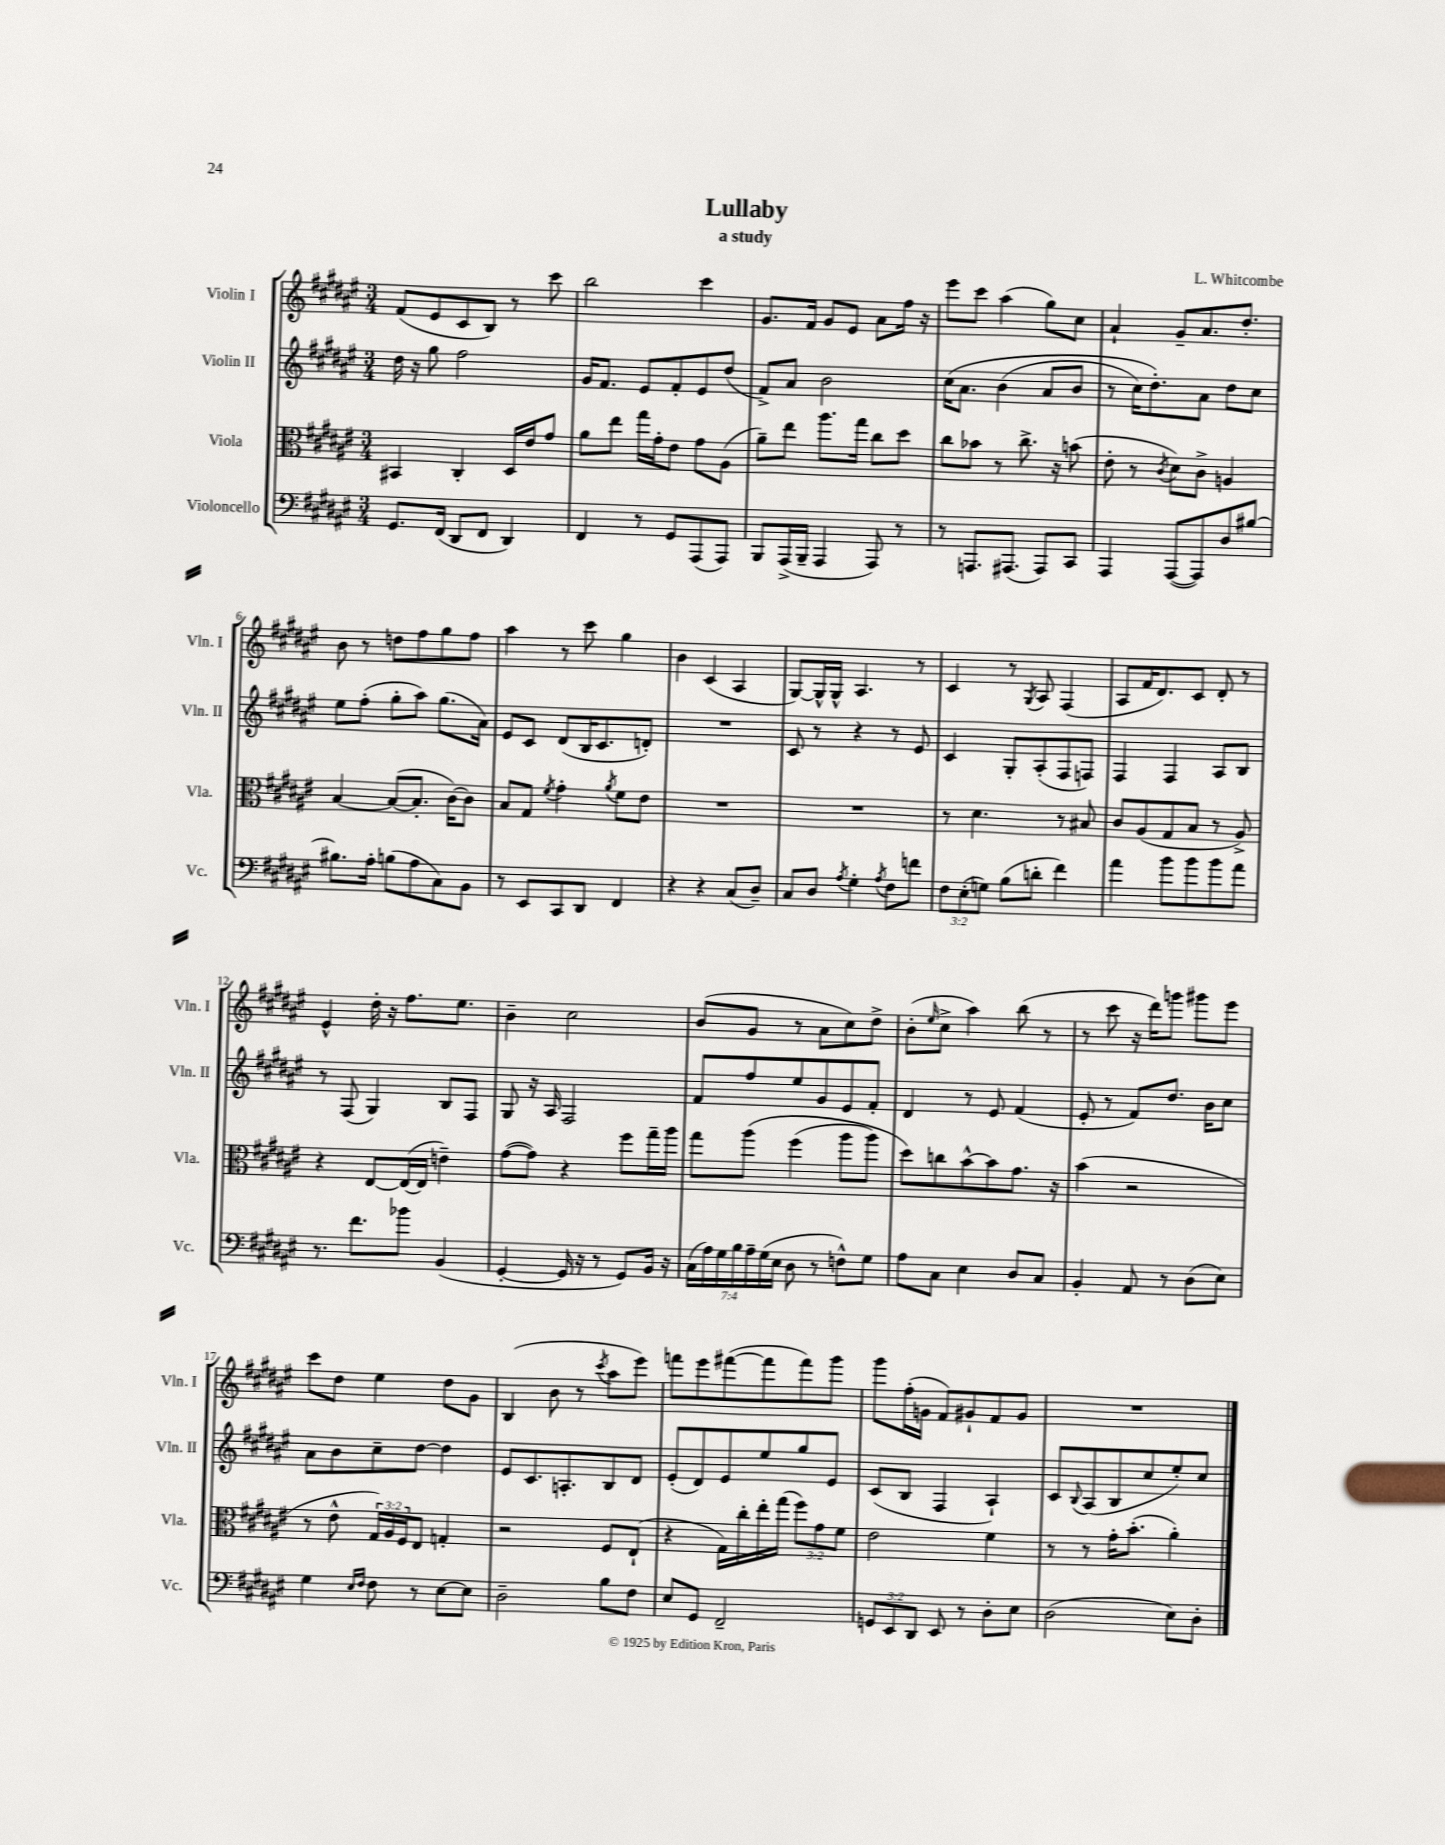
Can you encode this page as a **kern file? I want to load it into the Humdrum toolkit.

**kern	**kern	**kern	**kern
*part4	*part3	*part2	*part1
*staff4	*staff3	*staff2	*staff1
*I"Violoncello	*I"Viola	*I"Violin II	*I"Violin I
*I'Vc.	*I'Vla.	*I'Vln. II	*I'Vln. I
*clefF4	*clefC3	*clefG2	*clefG2
*k[f#c#g#d#a#e#]	*k[f#c#g#d#a#e#]	*k[f#c#g#d#a#e#]	*k[f#c#g#d#a#e#]
*M3/4	*M3/4	*M3/4	*M3/4
=1	=1	=1	=1
8.GG#/L	4BB#X/	16dd#\	(8f#/L
.	.	16r	.
.	.	8gg#\	8e#/
(16FF#/Jk	.	.	.
8DD#/L	4C#'/	2ff#\	8c#/
8FF#/J	.	.	8B/J)
4DD#/)	16D#/LL	.	8r
.	16e#/J	.	.
.	8g#/J	.	8ccc#\
=2	=2	=2	=2
4FF#/	8a#\L	16g#/KL	2bb\
.	.	8.f#/J	.
.	8ee#\J	.	.
8r	16gg#\LL	8e#/L	.
.	16g#'\J	.	.
8GG#/L	8e#\J	8f#'/	.
(8AAA#/	8g#\L	8e#/	4ccc#\
8AAA#/J)	(8A#\J	(8dd#/J	.
=3	=3	=3	=3
8BBB/L	8a#~\L)	8f#^/L)	8.g#/L
(16AAA#^/L	8ee#\J	8a#/J	.
16BBB~/JJ	.	.	16f#/Jk
4AAA#/	8.aa#\L	2b\	8g#/L
.	.	.	8e#/J
.	16gg#\Jk	.	.
8AAA#/)	8cc#\L	.	8a#\L
8r	8dd#\J	.	16ff#\Jk
.	.	.	16r
=4	=4	=4	=4
8r	8cc#\L	(16cc#\KL	8eee#\L
.	.	8.a#\J	.
8.AAAn/L	8b-X\J	.	8ccc#\J
.	8r	(4b\	(4aa#\
(8.AAA#X/J	.	.	.
.	8.cc#^\	.	.
8AAA#/L)	.	8a#/L	8gg#\L)
.	16r	.	.
8CC#/J	(8bn\	8b/J	8cc#\J
=5	=5	=5	=5
4AAA#/	8e#'\	8r	4a#`/
.	8r	16cc#\KL)	.
.	.	8.dd#'\)	.
.	8qc#/	.	.
([8AAA#/L	8d#\L)	.	8g#~/L
8AAA#/])	8c#^\J	8a#\J	8.a#/
8D#/	4An/	8dd#\L	.
.	.	.	8.dd#'/J
[8B#X/J	.	8cc#\J	.
!!LO:LB:g=z
=6	=6	=6	=6
8.B#X\L]	[4B/	8ee#\L	8b\
.	.	(8ff#'\J	8r
16A#'\Jk	.	.	.
(8Bn\L	(8B/L_	8gg#'\L	8ddn\L
8A#\	8.B'/J]	8aa#\J)	8ff#\
8C#\)	.	(8.gg#\L	8gg#\
.	[16c#\KL)	.	.
8BB\J	8c#\J]	.	8ff#\J
.	.	16a#\Jk)	.
=7	=7	=7	=7
8r	8B/L	8e#/L	4aa#\
8EE#/L	8G#/J	8c#/J	.
.	8qf#/	.	.
8CC#/	4g#'\	(8d#/L	8r
8DD#/J	.	16B/K	8ccc#\
.	.	8.c#/	.
.	8qa#/	.	.
4FF#/	8f#\L	.	4gg#\
.	8e#\J	8dn'/J)	.
=8	=8	=8	=8
4r	2.r	2.r	4b\
4r	.	.	(4c#/
(8C#/L	.	.	4A#/
8D#~/J)	.	.	.
=9	=9	=9	=9
8C#/L	2.r	8c#/	[8G#/L)
8D#/J	.	8r	16G#^^/L]
.	.	.	16G#^^/JJ
8qA#/	.	.	.
4G#'\	.	4r	4.A#/
8qA#/	.	.	.
8F#\L	.	8r	.
8fn\J	.	8e#/	8r
=10	=10	=10	=10
12F#\L	8r	4c#/	4c#/
(12E#'\	.	.	.
.	4.d#\	.	.
12Gn\J)	.	.	.
(8B\L	.	8G#'/L	8r
.	.	.	8qG#/
8dn'\J	.	(8A#'/	8A#/
4f#\)	8r	8F#/	(4F#/
.	8B#X/	8Fn/J)	.
=11	=11	=11	=11
4a#\	8c#/L	4F#/	8A#/L
.	(8A#/	.	16f#/K
.	.	.	8.d#/)
8b\L	8G#/	4F#/	.
8b\	8B/J	.	8c#/J
8b\	8r	8A#/L	8d#'/
8a#\J	8A#^/)	8B/J	8r
!!LO:LB:g=z
=12	=12	=12	=12
8.r	4r	8r	4e#^^/
.	.	(8F#/	.
8.f#\L	.	.	.
.	[8E#/L	4G#/)	16dd#'\
.	.	.	16r
8b-X\J	(16E#/L_	.	8.ff#\L
.	16E#/JJ]	.	.
(4BB/	4en~\)	8B/L	.
.	.	.	8.ee#\J
.	.	8F#/J	.
=13	=13	=13	=13
[4GG#'/	([8g#\L	8G#/	4b~\
.	8g#\J])	16r	.
.	.	16A#/	.
16GG#/]	4r	2F#/	2cc#\
16r	.	.	.
8r	.	.	.
8GG#/L)	8ff#\L	.	.
16BB/Jk	16gg#~\L	.	.
16r	16aa#\JJ	.	.
=14	=14	=14	=14
(28C#\LL	8gg#\L	8f#/L	(8b/L
28A#\)	.	.	.
28G#\	.	.	.
28B\	.	.	.
.	(8aa#\J	8ff#/	8g#/J
28A#~\	.	.	.
(28G#\	.	.	.
28E#\JJ	.	.	.
8D#\	(4ff#\	8ee#/	8r
8r	.	8g#/	8a#\L
8Fn^^\L)	8aa#\L	8e#/	8cc#\)
8G#\J	8aa#\J)	8f#'/J	8dd#^\J
=15	=15	=15	=15
8A#\L	8dd#\L)	4d#/	(8b'\L
.	.	.	16qqee#/
8C#\J	8ccn\	.	8cc#^\J
4E#\	[8b^^\	8r	4aa#\)
.	8b\]	8e#/	.
8D#/L	8.g#\J	(4f#/	(8bb\
8C#/J	.	.	8r
.	16r	.	.
=16	=16	=16	=16
4BB'/	(4b\	8e#'/	8r
.	.	8r	8ccc#\
8AA#/	2r	8f#/L)	16r
.	.	.	16ddd#\KL)
8r	.	8.dd#/J	8gggn\J
(8D#\L	.	.	8ggg#X\L
.	.	16b\KL	.
8E#\J)	.	8cc#\J	8eee#\J
!!LO:LB:g=z
=17	=17	=17	=17
4G#\	8r	8a#\L	8ccc#\L
.	8e#^^\	8b\	8dd#\J
16qqE#/LL	.	.	.
16qqF#/JJ	.	.	.
8F#\	24G#/LL)	8cc#~\	4ee#\
.	24A#/	.	.
.	24F#/J	.	.
8r	8E#/J	[8dd#\J	.
[8E#\L	4Gn'/	4dd#\]	8dd#\L
8E#\J]	.	.	8g#\J
=18	=18	=18	=18
2D#~\	2r	8e#/L	(4B/
.	.	8.c#/	.
.	.	.	8b\
.	.	8.An'/	.
.	.	.	8r
.	.	.	8qccc#/
8B\L	8F#/L	8B/	8aa#\L
8F#\J	(8E#`/J	8d#/J	8eee#\J)
=19	=19	=19	=19
8E#/L	4r	(8e#'/L	8fffn\L
8GG#/J	.	8d#/)	8eee#\
2FF#~/	16G#\LL)	8e#/	([8fff#X\
.	16cc#'\	.	.
.	16ee#'\	8ee#/	8fff#\]
.	(16gg#\JJ	.	.
.	12ff#\L)	8gg#/	8fff#\)
.	12g#\	.	.
.	.	8e#/J	8ggg#\J
.	12f#\J	.	.
=20	=20	=20	=20
12GGn/L	2e#\	(8c#/L	8ggg#\L
12EE#/	.	.	.
.	.	8B/J	(16ff#'\L
12DD#/J	.	.	.
.	.	.	16gn\JJ
8EE#/	.	4F#/	8f#/L)
8r	.	.	8g#X`/
8D#'\L	4f#\	4A#`/)	8f#/
8E#\J	.	.	8g#/J
=21	=21	=21	=21
(2D#\	8r	8c#/L	2.r
.	.	8qqB/	.
.	8r	(8A#/	.
.	16g#'\KL	8B/	.
.	(8.b'\J	.	.
.	.	8cc#/	.
8E#\L)	4a#'\)	8ee#'/)	.
8D#'\J	.	8cc#/J	.
==	==	==	==
*-	*-	*-	*-
